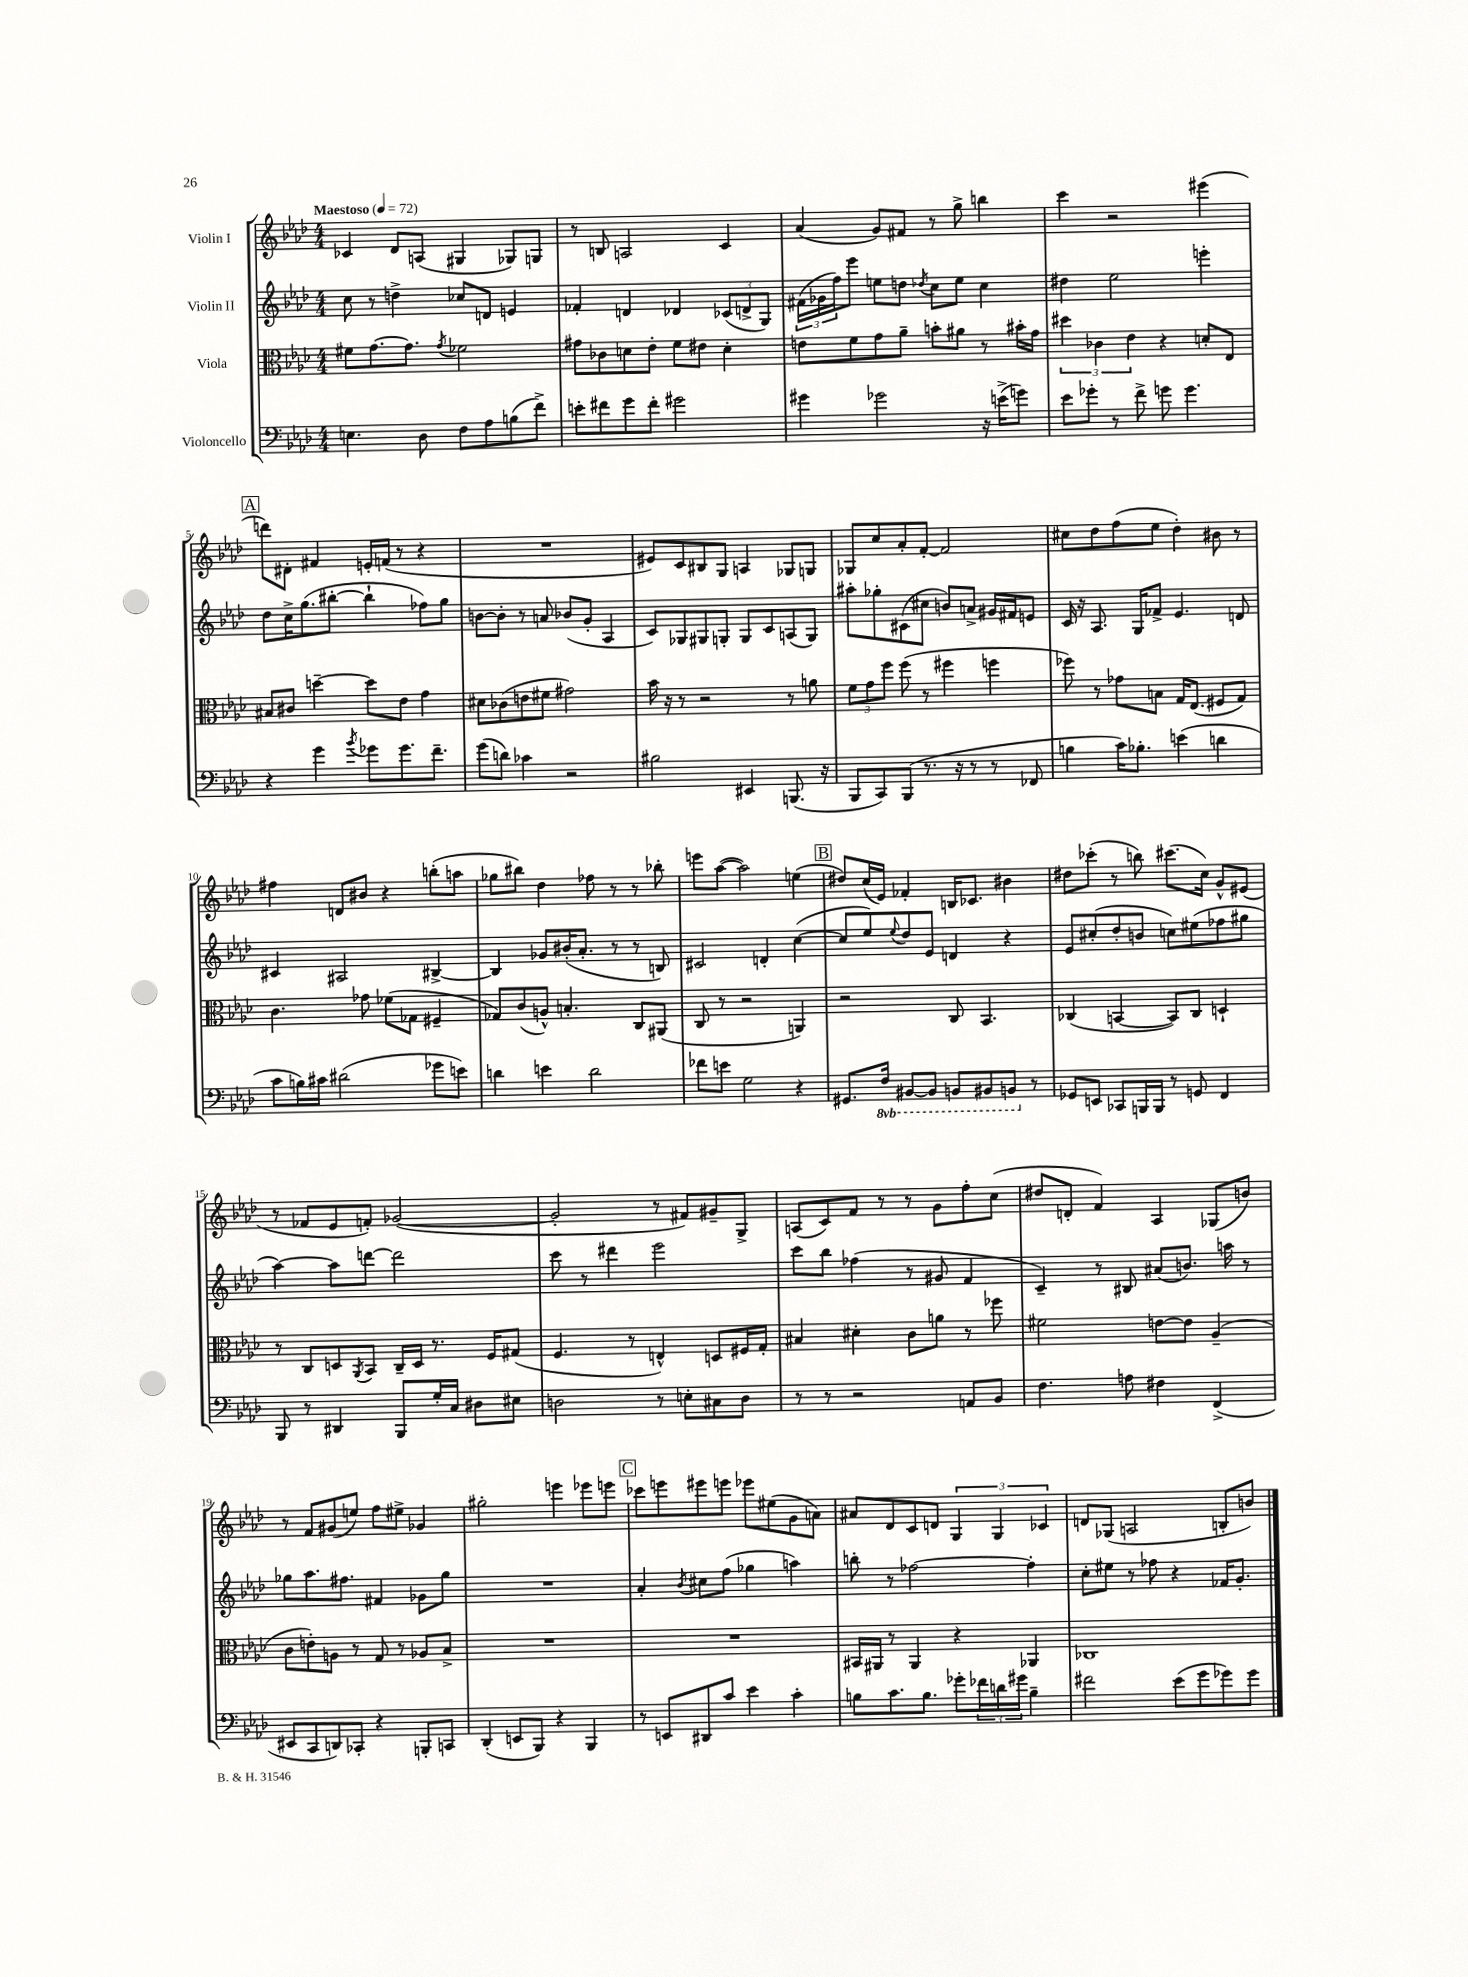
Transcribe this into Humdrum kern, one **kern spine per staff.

**kern	**kern	**kern	**kern
*staff4	*staff3	*staff2	*staff1
*clefF4	*clefC3	*clefG2	*clefG2
*k[b-e-a-d-]	*k[b-e-a-d-]	*k[b-e-a-d-]	*k[b-e-a-d-]
*M4/4	*M4/4	*M4/4	*M4/4
*MM72	*MM72	*MM72	*MM72
4.E	8f#	8cc	4c-
.	[8.g	8r	.
.	.	4dd^	8d-
.	8.g]	.	.
8D-	.	.	(8A
.	8qg	.	.
8F	2f-	8cc-	4G#
8A-	.	8d	.
(8B	.	4e	8G-)
8f^)	.	.	8G
=	=	=	=
8e'	8g#	4f-'	8r
8f#	8c-	.	8B
8g	8d	4d	2A
8f#'	8e-'	.	.
2g#	8f	4d-	.
.	8e#	.	.
.	4d'	(12c-	4c
.	.	12d^	.
.	.	12G)	.
=	=	=	=
4g#	8e	(24f#	(4a-
.	.	24g-	.
.	.	24ff)	.
.	8f	8eee-	.
2g-	8g	8ee	8g)
.	8a-~	8dd	8f#
.	.	8qdd-	.
.	8b'	8cc	8r
.	8a#	8ee	8gg^
16r	8r	4cc	4bb
(16e^	.	.	.
8g)	16b#'	.	.
.	16g	.	.
=	=	=	=
8e-	6dd#	4dd#	4ccc
8g-'	.	.	.
.	6c-	.	.
8r	.	2ee-	2r
.	6e-	.	.
8f^	.	.	.
8g	4r	.	.
4.g	.	.	.
.	8d'	4eee'	(4eee#
.	8E-	.	.
=	=	=	=
4r	8B#	8dd-	8ddd)
.	8c#	16cc^	8d#'
.	.	(8.gg	.
4g	[4dd~	.	4f#
.	.	[8bb#'	.
8qb-	.	.	.
8g-	8dd]	4bb#`]	16e'
.	.	.	(16f
8.g-	8e-	.	8r
.	4g	8ff-)	4r
8.f~	.	.	.
.	.	8gg	.
=	=	=	=
(8g	8d#	[8b	1r
8d)	(8c-	8b']	.
4c-	8e	8r	.
.	8f#	8a	.
2r	2g#)	(8b-	.
.	.	8g'	.
.	.	4A-	.
=	=	=	=
2B#	16b-	8c)	8e#)
.	16r	.	.
.	8r	8G-	8c
.	2r	8G#	8B#
.	.	8G'	8G
4EE#	.	8G	4A
.	.	8c	.
(8.BBB	8r	(8A	8G-
.	8a	8G)	8G
16r	.	.	.
=	=	=	=
8BBB-	12f	8aa#'	8G-
.	12g	.	.
8CC)	.	8gg-'	8cc
.	12ff	.	.
(8BBB-	(8ff	(8c#	8a-'
8.r	8r	8cc#	[8f'
.	4ff#	8b)	2f]
16r	.	.	.
8r	.	8a^	.
8r	4ff	16g#	.
.	.	16f#	.
8FF-	.	8e	.
=	=	=	=
4B	8ff-)	16c	8cc#
.	.	16r	.
.	8r	8.A-	8dd-
16c)	8g-	.	(8ff
8.B-'	.	16G	.
.	8B	8f-^	8ee-
(4e	16G	4.e-	4dd-')
.	(8.E-	.	.
4d	8F#	.	8b#
.	8G)	8d	8r
=	=	=	=
8c	4.c	4c#	4ff#
16B)	.	.	.
16c#	.	.	.
(2d#	.	2A#	8d
.	8g-	.	8b#
.	(8f-	.	4r
.	8G-	.	.
8g-	4F#~	[4B#^	(8bb'
8e)	.	.	8aa
=	=	=	=
4d	8G-)	4B#]	8gg-
.	(8c	.	8bb#)
4e	8A^^)	8g-	4dd-
.	4.B'	(16b#'	.
.	.	8.a-'	.
2d	.	.	8ff-
.	.	8r	8r
.	8C	8r	8r
.	(8AA#	8B)	8bb-'
=	=	=	=
8f-	8C	2c#	8eee
8e	8r	.	([8aa-
2G	2r	.	2aa-])
.	.	4d'	.
4r	4AA)	([4cc	(4ee
=	=	=	=
8.GG#	2r	8cc]	8dd#)
.	.	8ee-)	(16cc
16FF	.	.	16e-)
.	.	8qqee-	.
[8BBB#	.	8dd-	4f-'
8BBB#]	.	8e-	.
8BBB	8C	4d	16B
.	.	.	8.c-
8BBB#	4.BB-	.	.
8BBB	.	4r	4b#
8r	.	.	.
=	=	=	=
8GG-	(4C-	8e-	8dd#
8EE	.	(8cc#'	(8ccc-'
8CC-	[4BB	8dd-'	8r
16BBB	.	8b	8bb)
16BBB	.	.	.
8r	8BB])	8cc)	(8.ccc#
8GG	8C-	(8ee#	.
.	.	.	16cc)
4FF	4D`	8ff-	8g^^
.	.	8gg#	(8e#
=	=	=	=
8BBB-	8r	[4aa-)	8r
8r	8C	.	8f-
4DD#	8D	8aa-]	8e-
.	8qAA-	.	.
.	8BB-	[8ddd	8f')
8BBB-	16C~	2ddd]	([2g-
.	16D	.	.
16G'	8.r	.	.
16C	.	.	.
8D#	.	.	.
.	16F	.	.
8E#	(8G#	.	.
=	=	=	=
2D	4.F	8ccc	2g-']
.	.	8r	.
.	.	4ddd#	.
.	8r	.	.
8r	4E^^)	2eee-	8r
8E'	.	.	8f#)
8C#	8D	.	8g#~
8D	16F#	.	8G^
.	16G'	.	.
=	=	=	=
8r	4B#	8ccc	(8A
8r	.	8bb-	8c)
2r	4d#'	(4ff-	8f
.	.	.	8r
.	8c	8r	8r
.	8a	8g#	8g
8AA	8r	4f	8ff'
8BB-	8ff-	.	(8cc
=	=	=	=
4.F	2f#	4c~)	8dd#
.	.	.	8d'
.	.	8r	4f)
8A	.	8B#	.
4F#	[8e	(8a#	4A-
.	8e]	8.b)	.
(4FF^	(4A-~	.	(8G-
.	.	16aa	.
.	.	8r	8b)
=	=	=	=
8EE#	8c	8gg-	8r
8CC	8e')	8.aa-	8f
8DD)	8A	.	(8g#
.	.	8.ff#	.
8CC-'	8r	.	8ee)
4r	8G	4f#	8ff
.	8r	.	8ee#^
8BBB'	8A-	8g-	4g-
8CC	8B-^	8gg-	.
=	=	=	=
(4DD-'	1r	1r	2gg#'
8EE	.	.	.
8BBB-)	.	.	.
4r	.	.	4eee
4BBB-	.	.	8eee-
.	.	.	8eee
=	=	=	=
8r	1r	4a-'	8ccc-
8EE	.	.	8eee
.	.	8qb-	.
8DD#	.	8cc#	8eee#
8c	.	(8ff	8eee
4e-	.	4gg-	8eee-
.	.	.	(8ee#
4c'	.	4aa)	8g
.	.	.	8a)
=	=	=	=
8B	16BB#	8bb'	8a#
.	16AA#	.	.
8.c	8r	8r	8d-
.	4AA#	[2ff-	8c
8.B	.	.	.
.	.	.	8d
8g-'	4r	.	6G
24f-	.	.	.
24d	.	.	6G
24g#	.	.	.
4B~	4AA-	4ff-']	.
.	.	.	6c-
=	=	=	=
2f#	1C-	8cc'	8d
.	.	8ee#	(8G-
.	.	8r	2A
.	.	8ff-	.
(8e-	.	4r	.
8g	.	.	.
8g-)	.	16f-	8B'
.	.	8.g'	.
8g-	.	.	8b)
==	==	==	==
*-	*-	*-	*-
